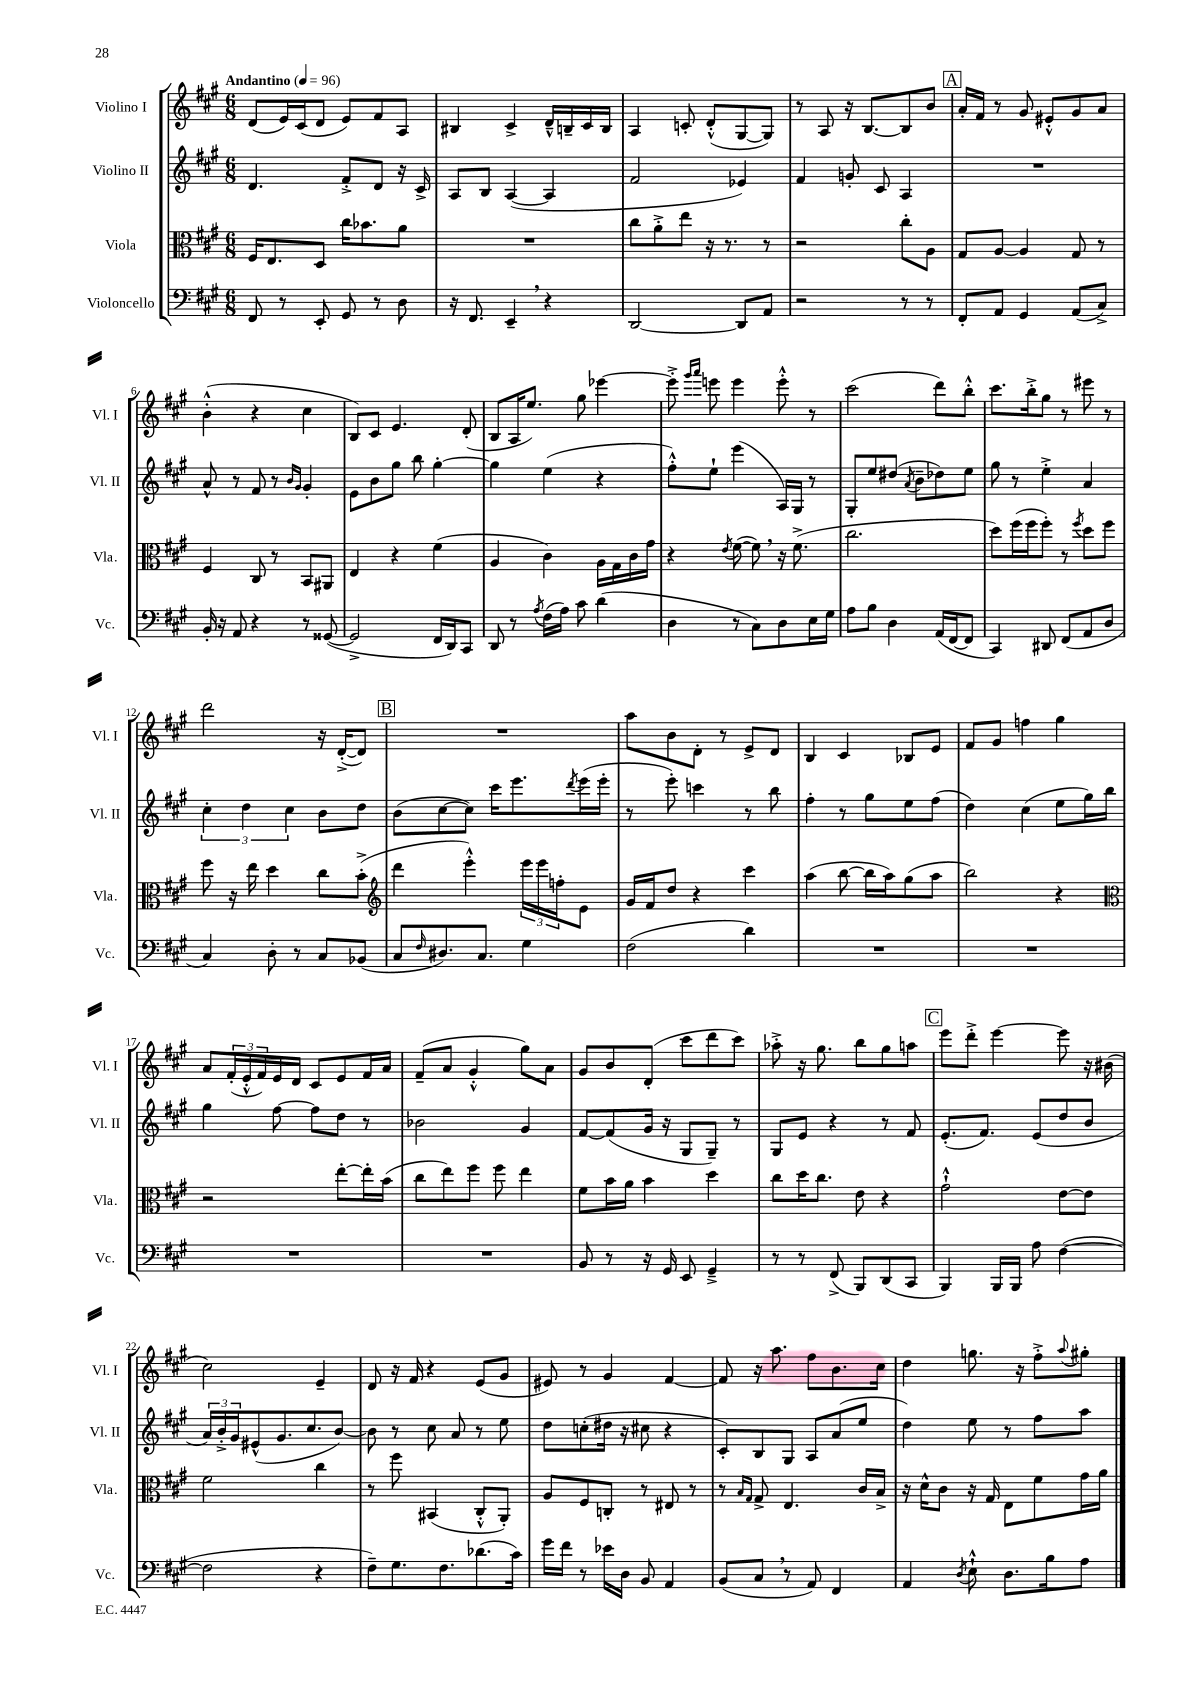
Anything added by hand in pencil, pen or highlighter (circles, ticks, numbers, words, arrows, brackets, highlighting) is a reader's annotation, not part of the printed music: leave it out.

**kern	**kern	**kern	**kern
*staff4	*staff3	*staff2	*staff1
*clefF4	*clefC3	*clefG2	*clefG2
*k[f#c#g#]	*k[f#c#g#]	*k[f#c#g#]	*k[f#c#g#]
*M6/8	*M6/8	*M6/8	*M6/8
*MM96	*MM96	*MM96	*MM96
8FF#	16F#	4.d	(8d
.	8.E	.	.
8r	.	.	16e)
.	.	.	(16c#
8EE'	8D	.	8d
8GG#	16cc#	8f#'^	8e)
.	8.b-	.	.
8r	.	8d	8f#
8D	8a	16r	8A
.	.	16c#^	.
=	=	=	=
16r	2.r	8A	4B#
8.FF#	.	.	.
.	.	8B	.
4EE~	.	([4A	4c#^
4r	.	4A]	16d~^^
.	.	.	16B~
.	.	.	16c#
.	.	.	16B
=	=	=	=
[2DD	8cc#	2f#	4A
.	8a'^	.	.
.	8ee	.	8c'
.	16r	.	(8d'^^
.	8.r	.	.
8DD]	.	4e-)	[8G#
8AA	8r	.	8G#])
=	=	=	=
2r	2r	4f#	8r
.	.	.	8A
.	.	8g'	16r
.	.	.	[8.B
.	.	8c#	.
8r	8cc#'	4A	8B]
8r	8A	.	8b
=	=	=	=
8FF#'	8G#	2.r	16a'
.	.	.	16f#
8AA	[8A	.	8r
4GG#	4A]	.	8g#
.	.	.	8e#'^^
(8AA	8G#	.	8g#
8C#^)	8r	.	8a
=	=	=	=
16BB'	4F#	8a^^	(4b'^^
16r	.	.	.
8AA	.	8r	.
4r	8C#	8f#	4r
.	8r	8r	.
.	.	16qqb	.
.	.	16qqg#	.
8r	8BB	4g#'	4cc#
([8GG##	8AA#	.	.
=	=	=	=
2GG##^]	4E	8e	8B)
.	.	8b	8c#
.	4r	8gg#	4.e
.	.	8bb	.
16FF#	(4f#	[4gg#'	.
16DD)	.	.	.
8CC#	.	.	(8d'
=	=	=	=
8DD	4A	4gg#]	8B
8r	.	.	16A
.	.	.	8.ee)
8qA	.	.	.
(16F#	4c#)	(4ee	.
16A)	.	.	.
8c#	.	.	8gg#
(4d	16A	4r	[4eee-
.	16G#	.	.
.	16c#	.	.
.	16g#	.	.
=	=	=	=
4D	4r	8ff#'^^)	8eee-'^]
.	.	.	16qqggg#
.	.	.	16qqaaa
.	.	8ee`	8eee
.	8qe	.	.
8r	([8f#	(4eee	4eee
8C#)	8f#])	.	.
8D	16r	16A)	8eee'^^
.	(8.f#^	16G#	.
16E	.	8r	8r
16G#	.	.	.
=	=	=	=
8A	2.cc#	8G#'	(2ccc#
8B	.	8ee	.
4D	.	(8dd#	.
.	.	8qa	.
.	.	8b~	.
(16AA	.	8dd-)	8ddd)
[16FF#	.	.	.
8FF#]	.	8ee	8bb'^^
=	=	=	=
4CC#)	8dd)	8gg#	8.ccc#
.	(16ff#	8r	.
.	16ff#	.	16bb'^
8DD#	8ff#')	4ee'^	8gg#
(8FF#	8r	.	8r
.	8qff#	.	.
8AA	8dd	4a	8eee#
8D	8ff#	.	8r
=	=	=	=
4C#)	8ff#	6cc#'	2ddd
.	16r	.	.
.	.	6dd	.
.	16ee	.	.
8D'	4dd	.	.
.	.	6cc#	.
8r	.	.	.
8C#	8cc#	8b	16r
.	.	.	([16d'^
(8BB-	(8b'^	8dd	8d])
=	=	=	=
*	*clefG2	*	*
8C#	4ddd	(8b	2.r
16qqF#	.	.	.
8.D#)	.	[8cc#	.
.	4eee'^^)	8cc#])	.
8.C#	.	.	.
.	.	16ccc#	.
.	.	8.eee	.
4G#	24eee	.	.
.	24eee	.	.
.	24ff'	.	.
.	.	8qddd	.
.	8e	(16eee	.
.	.	16eee'	.
=	=	=	=
(2F#	16g#	8r	8aa
.	16f#	.	.
.	8dd	8eee')	8b
.	4r	4ccc	8d'
.	.	.	8r
4d)	4ccc#	8r	8e^
.	.	8bb	8d
=	=	=	=
2.r	(4aa	4ff#'	4B
.	[8bb	8r	4c#
.	16bb]	8gg#	.
.	16aa)	.	.
.	(8gg#	8ee	8B-
.	8aa	(8ff#	8e
=	=	=	=
2.r	2bb)	4dd)	8f#
.	.	.	8g#
.	.	(4cc#	4ff
.	4r	8ee	4gg#
.	.	16gg#)	.
.	.	16bb	.
=	=	=	=
*	*clefC3	*	*
2.r	2r	4gg#	8a
.	.	.	(24f#'
.	.	.	24e'^^
.	.	.	24f#)
.	.	[8ff#	16e
.	.	.	16d
.	.	8ff#]	8c#
.	[8ee'	8dd	8e
.	16ee']	8r	16f#
.	(16b	.	16a
=	=	=	=
2.r	8cc#	2b-	(8f#~
.	8ee)	.	8a
.	8ff#	.	4g#'^^
.	8ff#	.	.
.	4ee	4g#	8gg#)
.	.	.	8a
=	=	=	=
8BB	8f#	[8f#	8g#
8r	16b	(8f#]	8b
.	16a	.	.
16r	4b	16g#	(8d'
16GG#	.	16r	.
8EE	.	8G#	8ccc#
4GG#~^	4dd	8G#~)	8ddd
.	.	8r	8ccc#)
=	=	=	=
8r	8cc#	8G#	8aa-'^
8r	16dd	8e	16r
.	8.cc#	.	8.gg#
(8FF#^	.	4r	.
8BBB)	8e	.	8bb
(8DD	4r	8r	8gg#
8CC#	.	8f#	8aa
=	=	=	=
4BBB)	2g#`^^	(8.e'	8eee
.	.	.	8ddd'^
.	.	8.f#)	.
16BBB	.	.	[4eee
16BBB	.	.	.
8A	.	(8e	.
([4F#	[8e	8dd	8eee]
.	8e]	8b	16r
.	.	.	(16b#
=	=	=	=
2F#]	2f#	24a)	2cc#)
.	.	24b'^	.
.	.	24g#	.
.	.	(8e#^^	.
.	.	8.g#	.
.	.	8.cc#	.
4r	4cc#	.	4e~
.	.	[8b)	.
=	=	=	=
8F#~)	8r	8b]	8d
8.G#	8ff#	8r	16r
.	.	.	16f#
.	(4BB#	8cc#	4r
8.F#	.	.	.
.	.	8a	.
(8.d-	8C#'^^	8r	(8e
.	8AA')	8ee	8g#
16c#)	.	.	.
=	=	=	=
16g#	8A	8dd	8e#)
16f#	.	.	.
8r	8F#	(8cc'	8r
16e-	8C'	16dd#	4g#
16D	.	16r	.
8BB	8r	8cc#	.
4AA	8E#	4r	[4f#
.	8r	.	.
=	=	=	=
(8BB	8r	8c#')	8f#]
.	16qqB	.	.
.	16qqG#	.	.
8C#	8G#^	8B	16r
.	.	.	8.aa
8r	4.E	8G#	.
8AA)	.	8A	8ff#
4FF#	.	(8a	8.b
.	16c#	8ee	.
.	16B^	.	16cc#
=	=	=	=
4AA	16r	4dd)	4dd
.	16d^^	.	.
.	8c#	.	.
8qD	.	.	.
8E`^^	16r	8ee	8.gg
.	16G#	.	.
8.D	8E	8r	.
.	.	.	16r
.	8f#	8ff#	8ff#'^
16B	.	.	.
.	.	.	8qqaa
8A	16g#	8aa	8gg#'
.	16a	.	.
==	==	==	==
*-	*-	*-	*-
